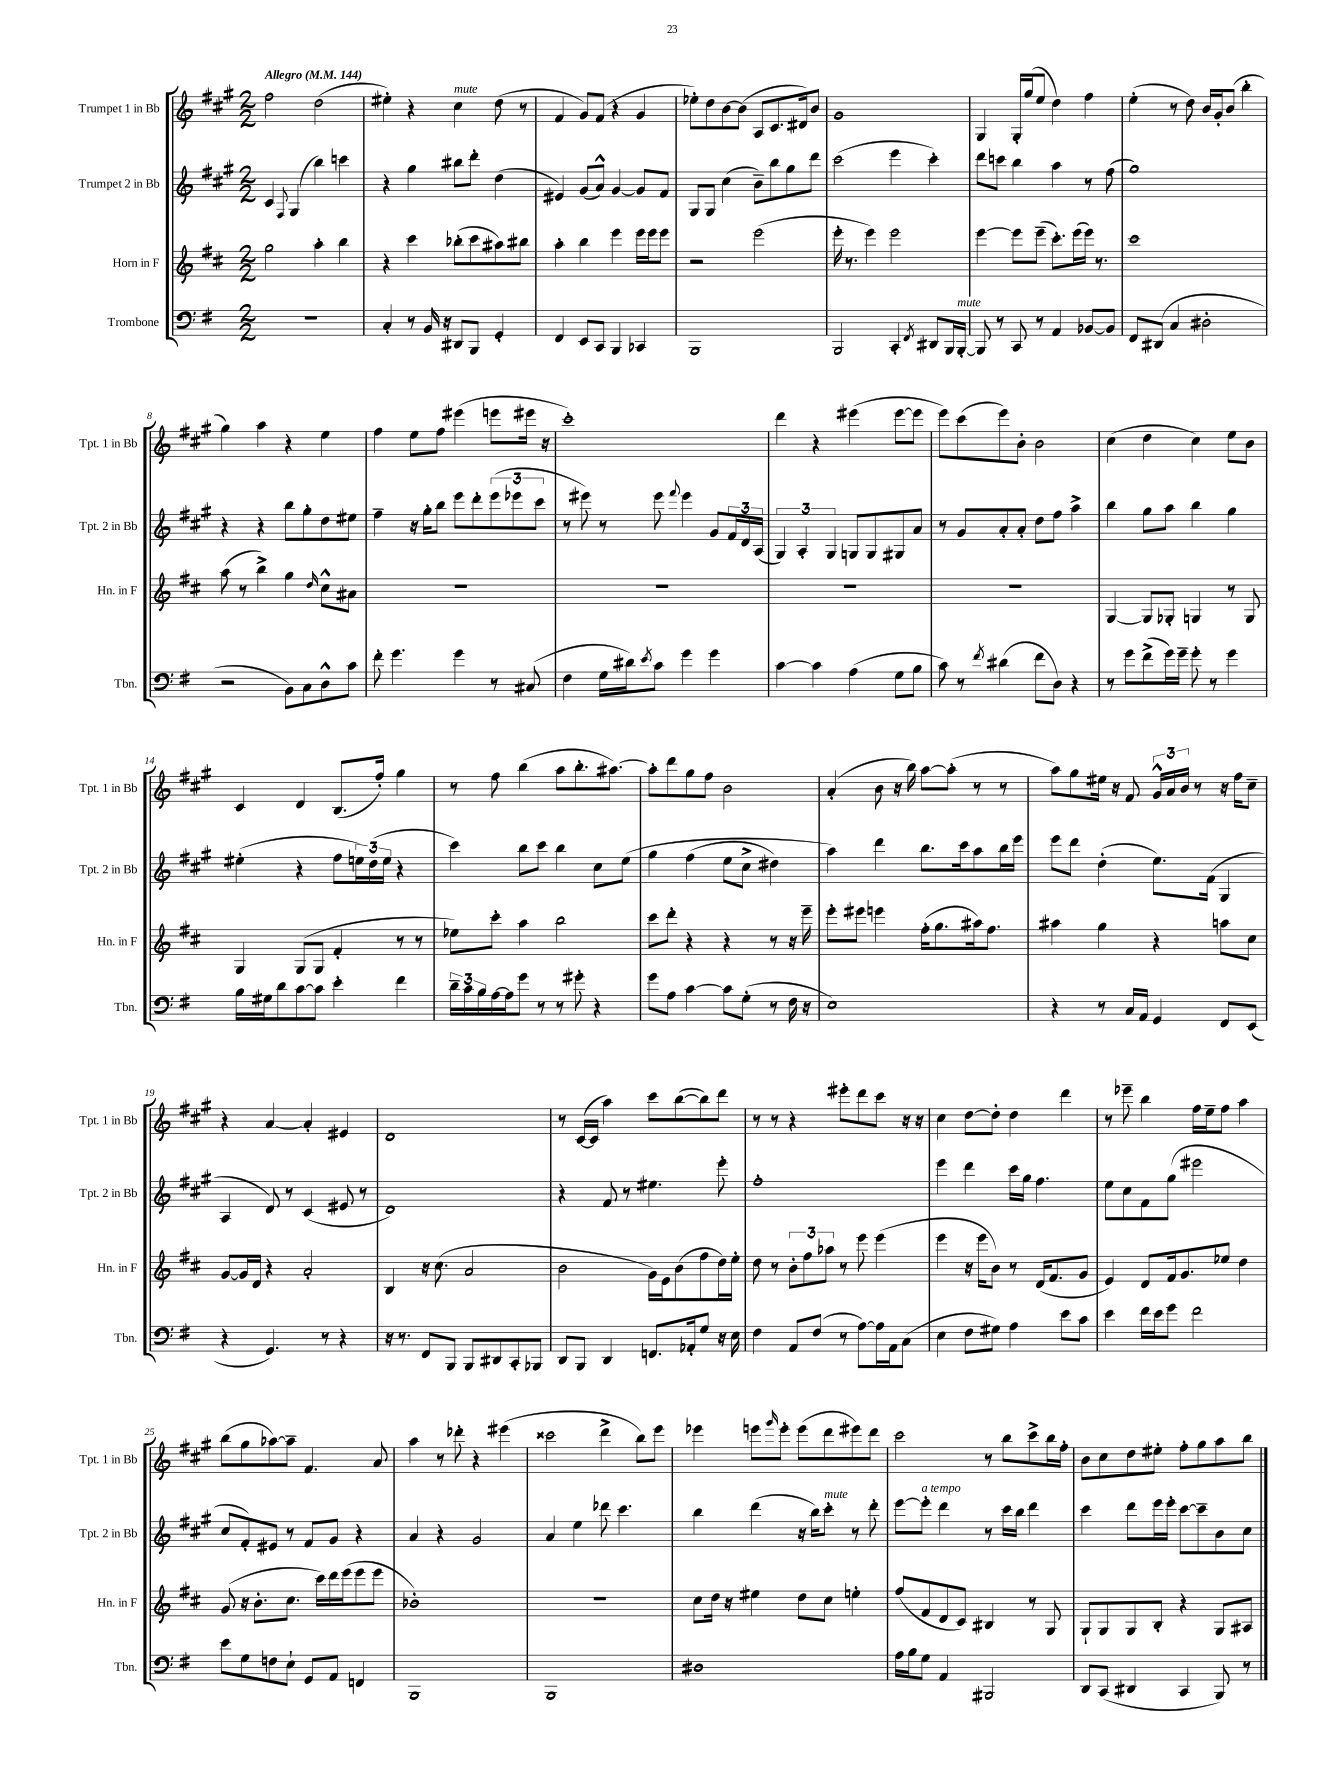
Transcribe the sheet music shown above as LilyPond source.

<<
\new StaffGroup <<
\new Staff = "s0" \with { instrumentName = "Trumpet 1 in Bb" shortInstrumentName = "Tpt. 1 in Bb" } {
    \clef treble \key a \major \numericTimeSignature \time 2/2 \tempo "Allegro" 4 = 144
    fis''2 d''2( |
    eis''4-.) r4 cis''4^\markup { \italic "mute" } d''8( r8 |
    fis'4 gis'8) fis'8( r4 gis'4 |
    ees''8-.) d''8 b'8~ b'8( a8 cis'8. dis'16) b'8 |
    gis'1 |
    gis4 gis16-. gis''16( e''8 d''4) fis''4 |
    e''4-.( r8 d''8) b'16 gis'16-. b'8( b''4-. |
    gis''4) a''4 r4 e''4 |
    fis''4 e''8 fis''8 eis'''4( e'''8 eis'''16 r16 |
    cis'''1-.) |
    d'''4 r4 eis'''4( eis'''8~ eis'''8 |
    e'''8) cis'''8( e'''8) b'8-. b'2 |
    cis''4( d''4 cis''4) e''8 b'8 |
    cis'4 d'4 b8.( fis''16-.) gis''4 |
    r8 fis''8 b''4( a''8 b''8.-. ais''8.~) |
    ais''8-. d'''8 gis''8 fis''8 b'2 |
    a'4-.( b'8 r16 b''16) a''8~ a''8-.( r8 r8 |
    a''8) gis''8 eis''16 r16 fis'8 \tuplet 3/2 { gis'16-^ a'16 b'16 } r8 r16 fis''16 cis''8-- |
    r4 a'4~ a'4-. eis'4 |
    d'1 |
    r8 cis'16~( cis'16 a''4) cis'''8 b''8~( b''8) d'''8 |
    r8 r8 r4 eis'''8-. d'''8 cis'''8 r16 r16 |
    cis''4 d''8~ d''8-. d''4 d'''4 |
    r8 ees'''8-- b''4 fis''16 e''16-- fis''8 a''4 |
    b''8( gis''8 aes''8~) aes''8-- fis'4. a'8 |
    a''4 r8 des'''8-. r4 eis'''4( |
    cisis'''2 d'''4-> b''8) e'''8 |
    ees'''4 e'''8 \grace { gis'''16 } e'''8-. e'''8( d'''8 eis'''8) d'''8 |
    cis'''2 r8 b''8 cis'''8-> b''16 fis''16-. |
    b'8 cis''8 d''8 eis''8-. fis''8-. gis''8 a''8 b''8 \bar "|." |
}
\new Staff = "s1" \with { instrumentName = "Trumpet 2 in Bb" shortInstrumentName = "Tpt. 2 in Bb" } {
    \clef treble \key a \major \numericTimeSignature \time 2/2
    cis'4 \appoggiatura { fis8 } gis4( b''4) c'''4 |
    r4 gis''4 bis''8 d'''8-. d''4( |
    eis'4) gis'8( a'8-^) gis'4~ gis'8 fis'8 |
    gis8 gis8 cis''4( b'8--) b''8 gis''8 d'''8 |
    cis'''2( e'''4 cis'''4-.) |
    d'''8 c'''8 b''4 a''4 r8 fis''8( |
    gis''1) |
    r4 r4 b''8 gis''8-. d''8 eis''8 |
    fis''4-- r16 gis''16-. b''8 e'''8 d'''8-. \tuplet 3/2 { e'''8( ees'''8 cis'''8 } |
    r8 eis'''8) r8 eis'''8 \appoggiatura { fis'''8 } eis'''4 gis'8 \tuplet 3/2 { fis'16 d'16 a16( } |
    \tuplet 3/2 { gis4) a4-. gis4 } g8 g8 gis8 a'8 |
    r8 gis'8 a'8-. a'8-. d''8 fis''8 a''4-> |
    b''4 gis''8 a''8 b''4 gis''4 |
    eis''4-.( r4 fis''8 \tuplet 3/2 { e''16) d''16( e''16 } r4 |
    cis'''4) b''8 cis'''8 b''4 cis''8 e''8\( |
    gis''4 fis''4( e''8 cis''8-> dis''4) |
    a''4\) d'''4 b''8. cis'''16 a''8 b''16 e'''16 |
    e'''8 d'''8 d''4-.( e''8.) fis'16( gis4 |
    a4 d'8) r8 cis'4( eis'8 r8 |
    d'1) |
    r4 fis'8 r8 eis''4. e'''8-. |
    fis''1-. |
    e'''4 d'''4 cis'''16 gis''16 fis''4. |
    e''8 cis''8 fis'8 gis''8( eis'''2 |
    cis''8 fis'8-.) eis'8 r8 fis'8 gis'8 r4 |
    a'4 r4 gis'2 |
    a'4 e''4 des'''8 cis'''4. |
    b''4 d'''4( r16 b''16) cis'''8-.^\markup { \italic "mute" } r8 d'''8-. |
    e'''8~ e'''8-.^\markup { \italic "a tempo" } d'''4 r8 cis'''16 b''16 d'''4 |
    cis'''4 d'''8 e'''16 e'''16-. cis'''8~ cis'''8-- b'8 cis''8 \bar "|." |
}
\new Staff = "s2" \with { instrumentName = "Horn in F" shortInstrumentName = "Hn. in F" } {
    \clef treble \key d \major \numericTimeSignature \time 2/2
    g''2 a''4-. b''4 |
    r4 cis'''4 bes''8-.( cis'''8 ais''8) bis''8 |
    a''4-. b''4 e'''4 e'''16 e'''16 e'''8 |
    r2 e'''2( |
    e'''16-. r8. e'''4) e'''2 |
    e'''4~ e'''8 e'''8--( cis'''8.-.) e'''16( e'''16) r8. |
    cis'''1 |
    a''8( r8 b''4->) g''4 \grace { d''16 } cis''8-^ ais'8 |
    R1 |
    R1 |
    R1 |
    R1 |
    g4~ g8 ges8-. g4 r8 g8 |
    g4 g8( g8 fis'4-. r8 r8 |
    ees''8) cis'''8-. a''4 b''2 |
    cis'''8 d'''8-. r4 r4 r8 r16 e'''16-- |
    e'''8-. eis'''8 e'''4 fis''16-.( g''8. ais''16) fis''8. |
    ais''4 g''4 r4 a''8 cis''8 |
    g'8~ g'16 d'16 r4 a'2-. |
    b4 r16 cis''8.( a'2 |
    b'2 g'16) e'16 b'8( fis''8 d''16) e''16-. |
    d''8 r8 \tuplet 3/2 { b'8-. fis''8 aes''8 } r8 e'''8 e'''4( |
    e'''4 r16 e'''16 b'8) r8 d'16( fis'8. g'8 |
    e'4) d'8 fis'16 g'8. ees''8 d''4 |
    g'8( r16 b'8.-. cis''8. cis'''16) d'''16 e'''16( e'''8 e'''8 |
    bes'1-.) |
    r1 |
    cis''8 d''16 r16 eis''4 d''8 cis''8 e''4-. |
    fis''8( fis'8 d'8 cis'8) bis4 r8 g8 |
    g8-! g8 g8 b8-. r4 g8 ais8 \bar "|." |
}
\new Staff = "s3" \with { instrumentName = "Trombone" shortInstrumentName = "Tbn." } {
    \clef bass \key g \major \numericTimeSignature \time 2/2
    R1 |
    c4-. r8 b,16 r16 dis,8 b,,8 g,4-. |
    fis,4 e,8 c,8 b,,4 ces,4 |
    b,,1 |
    b,,2 c,4-. \acciaccatura { fis,8 } dis,8 b,,16 b,,16~-.^\markup { \italic "mute" } |
    b,,8 r8 c,8 r8 a,4 bes,8~ bes,8 |
    fis,8 dis,8( c4 dis2-. |
    r2 b,8) c8 d8-^ c'8 |
    fis'8-. g'4. g'4 r8 cis8( |
    fis4 g16 dis'16) \acciaccatura { e'8 } c'8 g'4 g'4 |
    c'4~ c'4 a4( g8 b8 |
    c'8) r8 \acciaccatura { fis'8 } dis'4( fis'8 d8) r4 |
    r8 g'8 fis'8->( g'16) g'16-- g'8-. r8 g'4 |
    b16 gis16 d'8 c'8~ c'8 e'4-. fis'4 |
    \tuplet 3/2 { d'16-- c'16 b16 } a16~ a16 g'8 r8 r8 gis'8-. r4 |
    g'8 a8 c'4~ c'8 g8-.( r8 fis16 r16 |
    e1) |
    r4 r8 c16 a,16 g,4 fis,8 e,8( |
    r4 g,4.) r8 r4 |
    r16 r8. fis,8 b,,8 b,,8 dis,8 c,8-. bes,,8 |
    d,8 b,,8 d,4 f,8. aes,16-. g8 r16 e16 |
    fis4 a,8 fis8( r8 a8~) a16 a,16 c8( |
    e4 fis8 gis8) a4 e'8 c'8 |
    e'4 fis'16 e'16 g'8 fis'2 |
    e'8 g8 f8 e8-! g,8 a,8 f,4 |
    b,,1 |
    b,,1 |
    dis1 |
    a16 b16 g8 a,4 bis,,2 |
    d,8 c,8( dis,4 c,4 b,,8) r8 \bar "|." |
}
>>
>>
